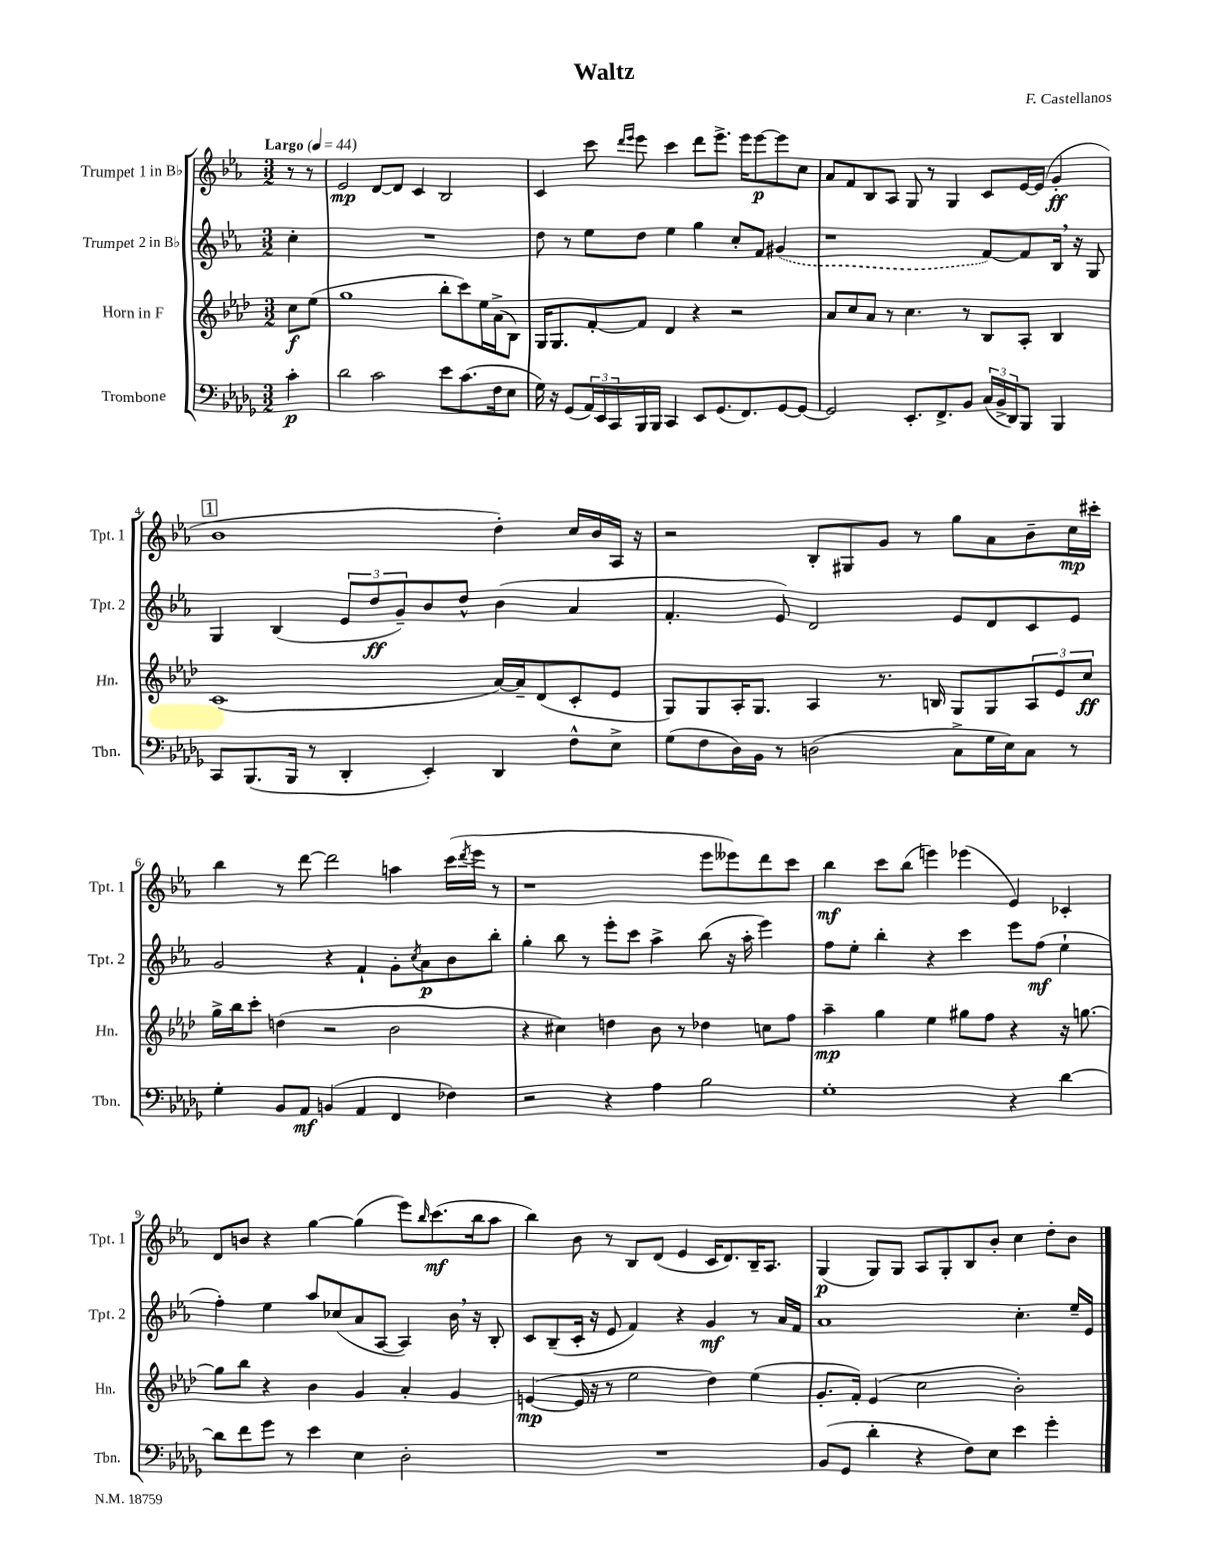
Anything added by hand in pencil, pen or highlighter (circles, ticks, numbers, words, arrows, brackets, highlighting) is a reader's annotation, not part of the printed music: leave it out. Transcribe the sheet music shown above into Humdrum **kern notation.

**kern	**kern	**kern	**kern
*staff4	*staff3	*staff2	*staff1
*clefF4	*clefG2	*clefG2	*clefG2
*k[b-e-a-d-g-]	*k[b-e-a-d-]	*k[b-e-a-]	*k[b-e-a-]
*M3/2	*M3/2	*M3/2	*M3/2
*MM44	*MM44	*MM44	*MM44
4c'\	8cc\L	4cc'\	8r
.	(8ee-\J	.	8r
=	=	=	=
2d-\	1gg	1.r	2e-/
2c\	.	.	[8d/L
.	.	.	8d/]J
.	.	.	4c/
8e-\L	8bb-'\L	.	2B-/
(8.c\	8ccc\)	.	.
.	16ee-\L	.	.
16F\k	(16a-^\J	.	.
8E-\J	8B-\J)	.	.
=	=	=	=
16G-\)	16G/LK	8dd\	4c/
16r	8.G/	.	.
(8GG-/L	.	8r	.
24AA-/L)	[8f'/	8ee-\L	8ccc\
24EE-/	.	.	.
24CC/	.	.	.
.	.	.	16qqddd/LL
.	.	.	16qqeee-/JJ
16BBB-/	8f/]J	8dd\J	8eee-\
16BBB-/JJ	.	.	.
4CC/	4d-/	4ee-\	4ccc\
8EE-/L	4r	4gg\	8ddd\L
(8.GG-/	.	.	8.eee-^\J
.	2r	8cc'/L	.
8.FF/)	.	.	16eee-\LK
.	.	8f/J	[8eee-\
[8GG-/	.	(4g#/	8eee-\]
8GG-/_J	.	.	8cc\J
=	=	=	=
2GG-/]	8a-/L	1r	8a-/L
.	8cc/	.	8f/
.	8a-/J	.	8B-/
.	8r	.	8A-/J
8.EE-'/L	4.cc\	.	8G/
.	.	.	8r
8.FF^/	.	.	.
.	.	.	4G/
8BB-/J	8r	.	.
(24C/LL	8B-/L	[8f/L)	8c/L
24BB-^/	.	.	.
24DD-/J)	.	.	.
8BBB-/J	8A-'/J	8f/]	[16e-/L
.	.	.	(16e-/]JJ
4BBB-/	4B-/	16B-/Jk	4g'/
.	.	16r	.
.	.	8G/	.
=	=	=	=
8CC/L	(1c	4G/	1b-
(8.BBB-/	.	.	.
.	.	(4B-/	.
16BBB-/Jk	.	.	.
8r	.	.	.
4DD-'/	.	12e-/L	.
.	.	12dd/	.
.	.	12g~/)	.
4EE-'/)	.	8b-/	.
.	.	8dd^^/J	.
4DD-/	[16a-/LL)	(4b-\	4dd'\)
.	16a-~/]J	.	.
.	(8d-/	.	.
8F^^\L	8c'/	4a-/	16cc/LL
.	.	.	16b-/
8E-^\J	8e-/J	.	16A-/JJ
.	.	.	16r
=	=	=	=
(8G-\L	8G/L)	4.f'/	2r
8F\	8G/	.	.
16D-\L)	16A-'/K	.	.
16BB-\JJ	8.G/J	.	.
8r	.	8e-/)	.
(2D\	4A-/	2d/	8B-'/L
.	.	.	8G#/
.	8.r	.	8g/J
.	.	.	8r
.	16B/	.	.
8C^\L	8G/L	8e-/L	8gg\L
16G-\L	8G/	8d/	8a-\
16E-\J)	.	.	.
8C\J	12A-/	8c/	8b-~\
.	12e-/	.	.
8r	.	8e-/J	16cc\L
.	12cc/J	.	.
.	.	.	16ccc#'\JJ
=	=	=	=
4G-'\	16gg^\LL	2g/	4bb-\
.	16bb-\J	.	.
.	8ccc'\J	.	.
8BB-/L	(4dd\	.	8r
8AA-/J	.	.	[8ddd\
(4BB/	2r	4r	2ddd\]
4AA-/	.	4f`/	.
4FF/	2b-\	8g'\L	4aa\
.	.	8qcc/	.
.	.	8a-\	.
4F-\)	.	8b-\	(16ccc\LL
.	.	.	8qddd/
.	.	.	16eee-\JJ
.	.	8bb-'\J	8r
=	=	=	=
2r	4r	4gg'\	1r
.	4cc#\)	8bb-\	.
.	.	8r	.
4r	4dd\	8eee-'\L	.
.	.	8ccc\J	.
4A-\	8b-\	4aa-^\	.
.	8r	.	.
2B-\	4dd-\	(8bb-\	8eee-\L
.	.	16r	8eee--\)
.	.	16aa-'\	.
.	8cc\L	4eee-\)	8ddd\
.	8ff\J	.	8ccc\J
=	=	=	=
1G-'	4aa-~\	8ff\L	4bb-\
.	.	8ee-'\J	.
.	4gg\	4bb-'\	8ccc\L
.	.	.	(8bb-\J
.	4ee-\	4r	4eee\)
.	8gg#\L	4ccc\	(4eee-\
.	8ff\J	.	.
4r	4r	8eee-\L	4e-/)
.	.	(8ff\J	.
[4d-\	16r	4ee-`\	4c-'/
.	[8.gg\	.	.
=	=	=	=
8d-\]L	8gg\]L	4ff'\)	8d/L
8f\	8bb-\J	.	8b/J
8g-\J	4r	4ee-\	4r
8r	.	.	.
4e-\	4b-\	8aa-/L	[4gg\
.	.	(8cc-/	.
4E-\	4g/	8a-/	(4gg\]
.	.	[8A-/J	.
2D-'\	4a-'/	4A-/])	8eee-\L)
.	.	.	16qqbb-/
.	.	.	(8.ccc\
.	4g/	16b-\	.
.	.	16r	16bb-\k
.	.	8B-'/	8aa-\J
=	=	=	=
1.r	([4e/	8c/L	4bb-\)
.	.	(8B-~/	.
.	16e/]	16c'/Jk	8b-\
.	16r	16r	.
.	8r	8e-/	8r
.	2ee-\	4f/)	8B-/L
.	.	.	(8d/J
.	.	4r	4e-/
.	4dd-\)	4g/	16c/LK
.	.	.	8.d/)
.	(4ee-\	8r	16B-~/K
.	.	.	8.A-/J
.	.	16a-/LL	.
.	.	16f/JJ	.
=	=	=	=
(8BB-/L	8.g'/L	1a-	(4G/
8GG-/J	.	.	.
.	16f'/Jk)	.	.
4d-'\	(4e-/	.	8G/L)
.	.	.	8G/J
4r	2cc\	.	8A-/L
.	.	.	8G'/
8F\L)	.	.	8B-/
8E-\J	.	.	8b-'/J
4e-\	2b-'\)	4.cc'\	4cc\
4g-'\	.	.	8dd'\L
.	.	16ee-~/LL	8b-\J
.	.	16e-/JJ	.
==	==	==	==
*-	*-	*-	*-
